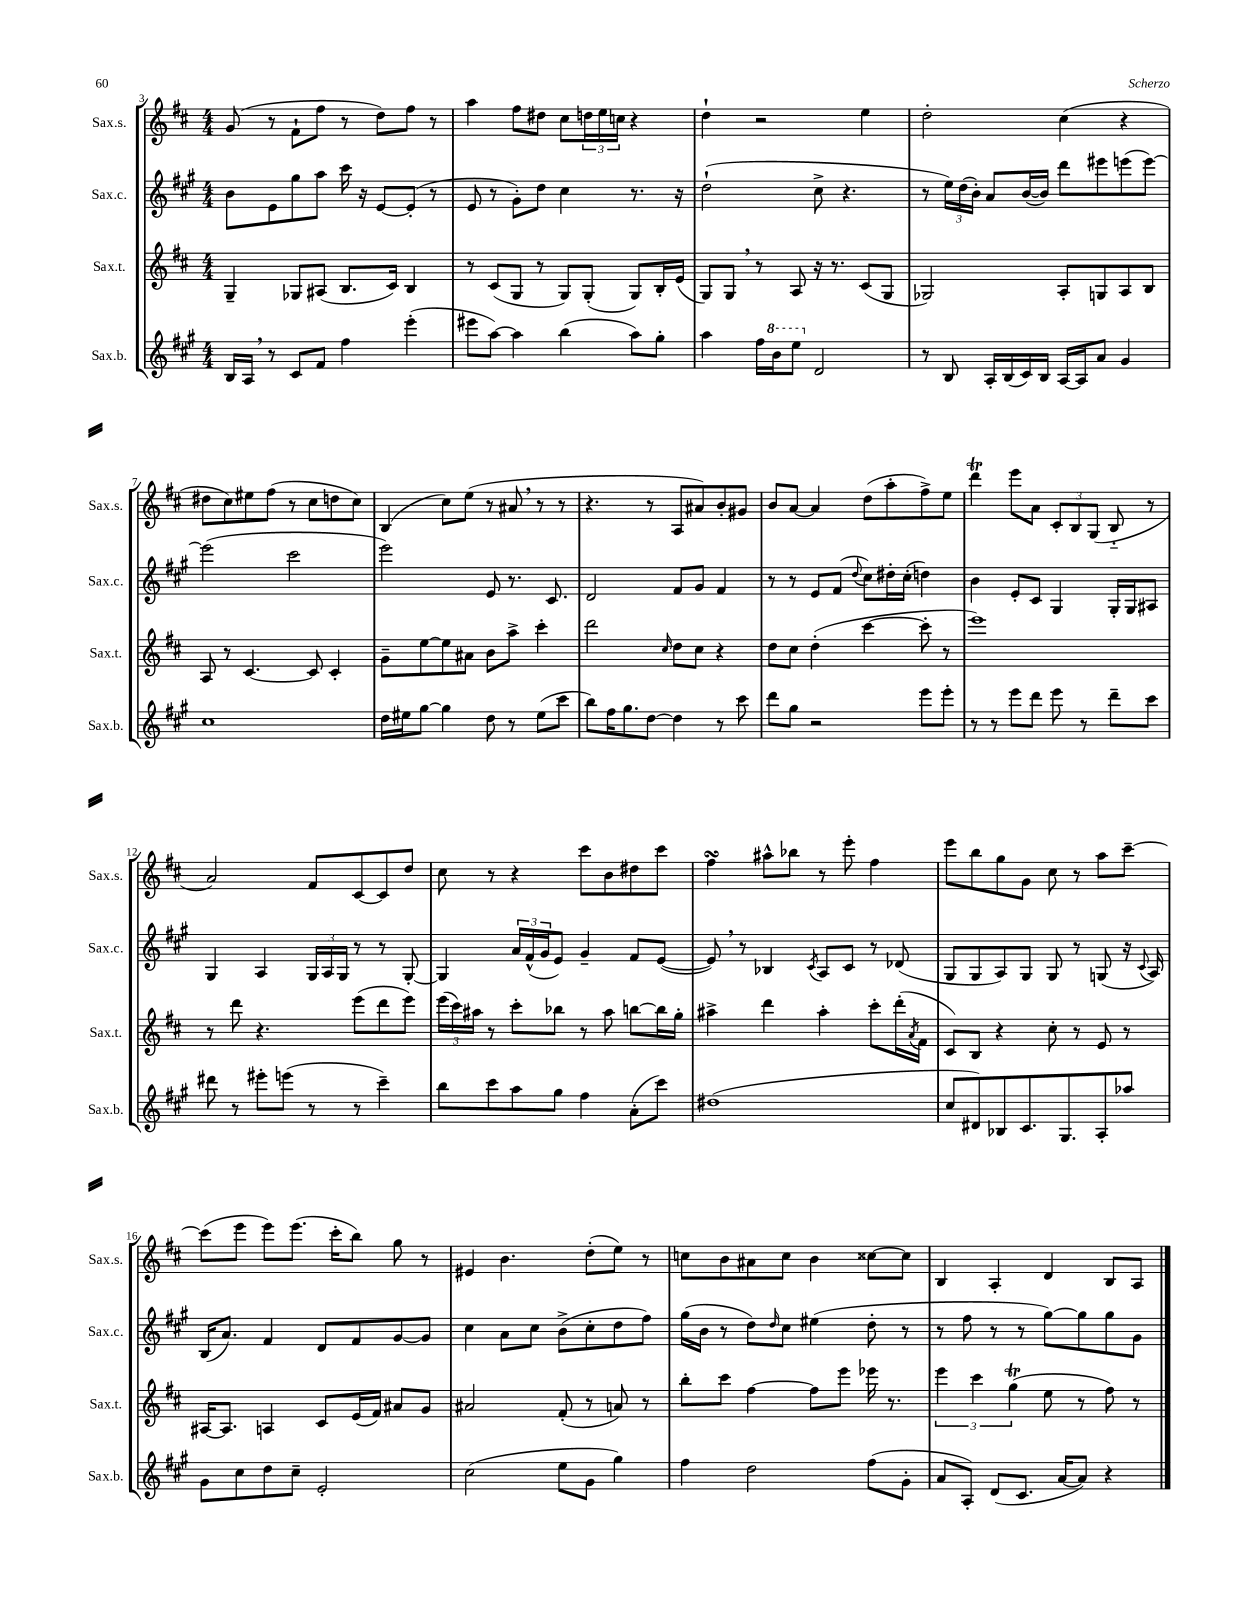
<<
\new StaffGroup <<
\new Staff = "s0" \with { instrumentName = "Sax.s." shortInstrumentName = "Sax.s." } {
    \clef treble \key d \major \numericTimeSignature \time 4/4
    g'8( r8 fis'8-! fis''8 r8 d''8) fis''8 r8 |
    a''4 fis''8 dis''8 cis''8 \tuplet 3/2 { d''16 e''16 c''16 } r4 |
    d''4-! r2 e''4 |
    d''2-. cis''4( r4 |
    dis''8 cis''8) eis''8 fis''8( r8 cis''8 d''8 cis''8) |
    b4( cis''8) e''8( r8 ais'8 \breathe r8 r8 |
    r4. r8 a8 ais'8) b'8-. gis'8 |
    b'8 a'8~ a'4 d''8( a''8-. fis''8->) e''8 |
    d'''4\trill e'''8 a'8 \tuplet 3/2 { cis'8-. b8 g8( } b8-_ r8 |
    a'2) fis'8 cis'8~ cis'8 d''8 |
    cis''8 r8 r4 cis'''8 b'8 dis''8 cis'''8 |
    fis''4\turn ais''8-^ bes''8 r8 e'''8-. fis''4 |
    e'''8 b''8 g''8 g'8 cis''8 r8 a''8 cis'''8~-- |
    cis'''8( e'''8 e'''8) e'''8.( cis'''16-. b''8) g''8 r8 |
    eis'4 b'4. d''8-.( e''8) r8 |
    c''8 b'8 ais'8 c''8 b'4 cisis''8~ cisis''8 |
    b4 a4-. d'4 b8 a8 \bar "|." |
}
\new Staff = "s1" \with { instrumentName = "Sax.c." shortInstrumentName = "Sax.c." } {
    \clef treble \key a \major \numericTimeSignature \time 4/4
    b'8 e'8 gis''8 a''8 cis'''16 r16 e'8~ e'8-.( r8 |
    e'8 r8 gis'8-.) d''8 cis''4 r8. r16 |
    d''2-!( cis''8-> r4. |
    r8 \tuplet 3/2 { e''16) d''16( b'16-.) } a'8 b'16~( b'16) d'''8 eis'''8 e'''8( e'''8~) |
    e'''2( cis'''2 |
    e'''2) e'8 r8. cis'8. |
    d'2 fis'8 gis'8 fis'4 |
    r8 r8 e'8 fis'8( \appoggiatura { d''8 } cis''8) dis''16-. cis''16-.( d''4) |
    b'4 e'8-. cis'8 gis4 gis16-. gis16 ais8 |
    gis4 a4 \tuplet 3/2 { gis16 a16 gis16 } r8 r8 gis8~-. |
    gis4 \tuplet 3/2 { a'16 fis'16-^( gis'16 } e'8) gis'4-- fis'8 e'8~( |
    e'8) \breathe r8 bes4 \acciaccatura { cis'8 } a8 cis'8 r8 des'8( |
    gis8 gis8 a8) gis8 gis8 r8 g8( r16 \appoggiatura { cis'8 } a16) |
    b16( a'8.) fis'4 d'8 fis'8 gis'8~ gis'8 |
    cis''4 a'8 cis''8 b'8->( cis''8-. d''8 fis''8) |
    gis''16( b'16 r8 d''8) \grace { d''16 } cis''8 eis''4( d''8-. r8 |
    r8 fis''8 r8 r8 gis''8~) gis''8 gis''8 gis'8 \bar "|." |
}
\new Staff = "s2" \with { instrumentName = "Sax.t." shortInstrumentName = "Sax.t." } {
    \clef treble \key d \major \numericTimeSignature \time 4/4
    g4-- ges8 ais8( b8. cis'16) b4 |
    r8 cis'8( g8 r8 g8) g8-.( g8) b16-. e'16( |
    g8) g8 \breathe r8 a8 r16 r8. cis'8( g8 |
    ges2) a8-. g8 a8 b8 |
    a8 r8 cis'4.~ cis'8 cis'4-. |
    g'8-- e''8~ e''8 ais'8 b'8 a''8-> cis'''4-. |
    d'''2 \grace { cis''16 } d''8 cis''8 r4 |
    d''8 cis''8 d''4-.( cis'''4~ cis'''8-. r8 |
    e'''1) |
    r8 d'''8 r4. e'''8( d'''8 e'''8) |
    \tuplet 3/2 { e'''16( cis'''16) ais''16 } r8 cis'''8-. bes''8 r8 ais''8 b''8~ b''16 g''16-. |
    ais''4-> d'''4 ais''4-. cis'''8-. d'''16-.( \acciaccatura { a'8 } fis'16 |
    cis'8) b8 r4 cis''8-. r8 e'8 r8 |
    ais16~ ais8. a4 cis'8 e'16( fis'16) ais'8 g'8 |
    ais'2 fis'8-.( r8 a'8) r8 |
    b''8-. cis'''8 fis''4~ fis''8 e'''8 ees'''16 r8. |
    \tuplet 3/2 { e'''4 cis'''4 g''4\trill( } e''8 r8 fis''8) r8 \bar "|." |
}
\new Staff = "s3" \with { instrumentName = "Sax.b." shortInstrumentName = "Sax.b." } {
    \clef treble \key a \major \numericTimeSignature \time 4/4
    b16 a16 \breathe r8 cis'8 fis'8 fis''4 e'''4-.( |
    eis'''8 a''8~) a''4 b''4( a''8) gis''8-. |
    a''4 fis''16 \ottava #1 b''16 e'''8 \ottava #0 d'2 |
    r8 b8 a16-. b16( cis'16) b16 a16~ a16 a'8 gis'4 |
    cis''1 |
    d''16 eis''16 gis''8~ gis''4 d''8 r8 eis''8( cis'''8 |
    b''8) fis''16 gis''8. d''8~ d''4 r8 cis'''8 |
    d'''8 gis''8 r2 e'''8 e'''8-. |
    r8 r8 e'''8 d'''8 e'''8 r8 d'''8-- cis'''8 |
    dis'''8 r8 eis'''8-. e'''8( r8 r8 cis'''4--) |
    b''8 cis'''8 a''8 gis''8 fis''4 a'8-.( cis'''8) |
    dis''1( |
    cis''8 dis'8) bes8 cis'8. gis8. a8-. aes''8 |
    gis'8 cis''8 d''8 cis''8-- e'2-. |
    cis''2( e''8 gis'8 gis''4) |
    fis''4 d''2 fis''8( gis'8-. |
    a'8 a8-.) d'8( cis'8. a'16~ a'8) r4 \bar "|." |
}
>>
>>
\layout { \context { \Score currentBarNumber = #3 } }
